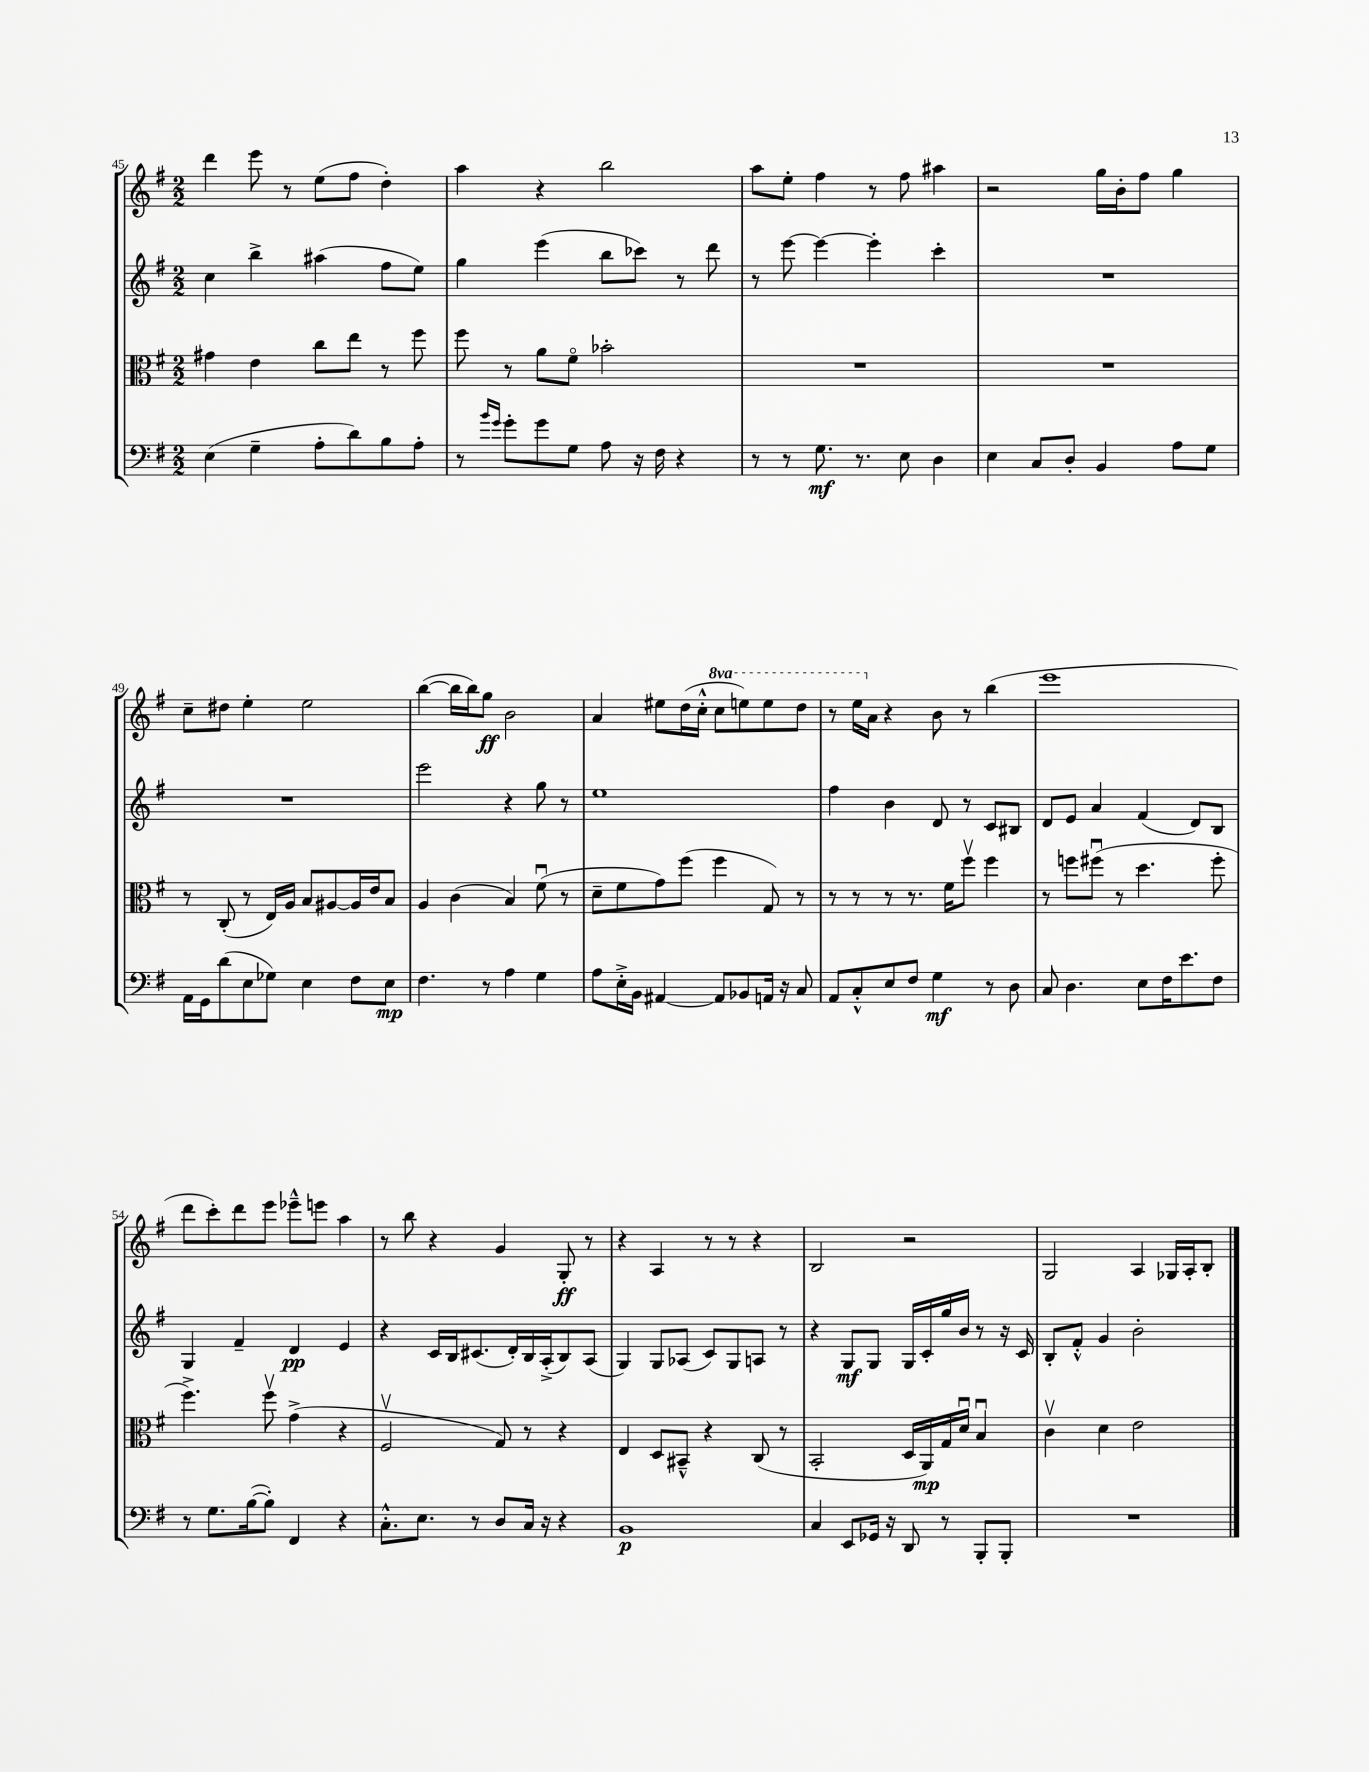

**kern	**dynam	**kern	**dynam	**kern	**dynam	**kern	**dynam
*part4	*part4	*part3	*part3	*part2	*part2	*part1	*part1
*staff4	*staff4	*staff3	*staff3	*staff2	*staff2	*staff1	*staff1
*clefF4	*	*clefC3	*	*clefG2	*	*clefG2	*
*k[f#]	*	*k[f#]	*	*k[f#]	*	*k[f#]	*
*M2/2	*	*M2/2	*	*M2/2	*	*M2/2	*
=45	=45	=45	=45	=45	=45	=45	=45
(4E\	.	4g#X\	.	4cc\	.	4ddd\	.
4G~\	.	4e\	.	4bb^\	.	8eee\	.
.	.	.	.	.	.	8r	.
8A'\L	.	8cc\L	.	(4aa#X\	.	(8ee\L	.
8d\)	.	8ee\J	.	.	.	8ff#\J	.
8B\	.	8r	.	8ff#\L	.	4dd'\)	.
8A'\J	.	8ff#\	.	8ee\J)	.	.	.
=46	=46	=46	=46	=46	=46	=46	=46
8r	.	8ff#\	.	4gg\	.	4aa\	.
16qqb/LL	.	.	.	.	.	.	.
16qqg/JJ	.	.	.	.	.	.	.
8g'\L	.	8r	.	.	.	.	.
8g\	.	8a\L	.	(4eee\	.	4r	.
8G\J	.	8f#\J	.	.	.	.	.
8A\	.	2b-X'\	.	8bb\L	.	2bb\	.
16r	.	.	.	8ccc-X\J)	.	.	.
16F#\	.	.	.	.	.	.	.
4r	.	.	.	8r	.	.	.
.	.	.	.	8ddd\	.	.	.
=47	=47	=47	=47	=47	=47	=47	=47
8r	.	1r	.	8r	.	8aa\L	.
8r	.	.	.	[8eee\	.	8ee'\J	.
8.G\	mf	.	.	4eee\_	.	4ff#\	.
8.r	.	.	.	.	.	.	.
.	.	.	.	4eee'\]	.	8r	.
8E\	.	.	.	.	.	8ff#\	.
4D\	.	.	.	4ccc'\	.	4aa#X\	.
=48	=48	=48	=48	=48	=48	=48	=48
4E\	.	1r	.	1r	.	2r	.
8C/L	.	.	.	.	.	.	.
8D'/J	.	.	.	.	.	.	.
4BB/	.	.	.	.	.	16gg\LL	.
.	.	.	.	.	.	16b'\J	.
.	.	.	.	.	.	8ff#\J	.
8A\L	.	.	.	.	.	4gg\	.
8G\J	.	.	.	.	.	.	.
!!LO:LB:g=z
=49	=49	=49	=49	=49	=49	=49	=49
16AA\LL	.	8r	.	1r	.	8cc~\L	.
16GG\J	.	.	.	.	.	.	.
(8d\	.	(8C'/	.	.	.	8dd#X\J	.
8E\	.	8r	.	.	.	4ee'\	.
8G-X\J)	.	16E/LL)	.	.	.	.	.
.	.	16A/JJ	.	.	.	.	.
4E\	.	8B/L	.	.	.	2ee\	.
.	.	[8A#X/	.	.	.	.	.
8F#\L	.	16A#/L]	.	.	.	.	.
.	.	16e/J	.	.	.	.	.
8E\J	mp	8B/J	.	.	.	.	.
=50	=50	=50	=50	=50	=50	=50	=50
4.F#\	.	4A/	.	2eee\	.	([4bb\	.
.	.	(4c\	.	.	.	16bb\LL]	.
.	.	.	.	.	.	16bb\J)	.
8r	.	.	.	.	.	8gg\J	ff
4A\	.	4B/)	.	4r	.	2b\	.
4G\	.	(8f#u\	.	8gg\	.	.	.
.	.	8r	.	8r	.	.	.
=51	=51	=51	=51	=51	=51	=51	=51
8A\L	.	8d~\L	.	1ee	.	4a/	.
16E'^\L	.	8f#\	.	.	.	.	.
16BB\JJ	.	.	.	.	.	.	.
[4AA#X/	.	8g\)	.	.	.	8ee#X\L	.
.	.	(8ff#\J	.	.	.	(16dd\L	.
.	.	.	.	.	.	16cc'^^\JJ	.
*	*	*	*	*	*	*8va	*
8AA#/L]	.	4ff#\	.	.	.	8ccc\L	.
8BB-X/	.	.	.	.	.	8eeen\)	.
16AAn/Jk	.	8G/)	.	.	.	8eee\	.
16r	.	.	.	.	.	.	.
8C/	.	8r	.	.	.	8ddd\J	.
=52	=52	=52	=52	=52	=52	=52	=52
8AA/L	.	8r	.	4ff#\	.	8r	.
8C'^^/	.	8r	.	.	.	16eee\LL	.
*	*	*	*	*	*	*X8va	*
.	.	.	.	.	.	16a\JJ	.
8E/	.	8r	.	4b\	.	4r	.
8F#/J	.	8.r	.	.	.	.	.
4G\	mf	.	.	8d/	.	8b\	.
.	.	16f#\KL	.	.	.	.	.
.	.	8ff#v\J	.	8r	.	8r	.
8r	.	4ff#\	.	8c/L	.	(4bb\	.
8D\	.	.	.	8B#X/J	.	.	.
=53	=53	=53	=53	=53	=53	=53	=53
8C/	.	8r	.	8d/L	.	1eee	.
4.D\	.	8ffn\L	.	8e/J	.	.	.
.	.	(8ff#Xu\J	.	4a/	.	.	.
.	.	8r	.	.	.	.	.
8E\L	.	4.dd\	.	(4f#/	.	.	.
16F#\K	.	.	.	.	.	.	.
8.e\	.	.	.	.	.	.	.
.	.	.	.	8d/L)	.	.	.
8F#\J	.	8ff#'\	.	8B/J	.	.	.
!!LO:LB:g=z
=54	=54	=54	=54	=54	=54	=54	=54
8r	.	4.ff#^\)	.	4G/	.	8ddd\L	.
8.G\L	.	.	.	.	.	8ccc'\)	.
.	.	.	.	4f#~/	.	8ddd\	.
([16B\k	.	.	.	.	.	.	.
8B'\J])	.	8ff#v\	.	.	.	8eee\J	.
4FF#/	.	(4g^\	.	4d/	pp	8eee-X~^^\L	.
.	.	.	.	.	.	8eeen\J	.
4r	.	4r	.	4e/	.	4aa\	.
=55	=55	=55	=55	=55	=55	=55	=55
8.C'^^\L	.	2F#v/	.	4r	.	8r	.
.	.	.	.	.	.	8bb\	.
8.E\J	.	.	.	.	.	.	.
.	.	.	.	16c/LL	.	4r	.
.	.	.	.	16B/J	.	.	.
8r	.	.	.	(8.c#X/	.	.	.
8D/L	.	8G/)	.	.	.	4g/	.
.	.	.	.	16d'/L)	.	.	.
16C/Jk	.	8r	.	16B/	.	.	.
16r	.	.	.	(16A'^/J	.	.	.
4r	.	4r	.	8B/)	.	8G'/	ff
.	.	.	.	(8A/J	.	8r	.
=56	=56	=56	=56	=56	=56	=56	=56
1BB	p	4E/	.	4G/)	.	4r	.
.	.	8D/L	.	8G/L	.	4A/	.
.	.	8BB#X~^^/J	.	(8A-X/J	.	.	.
.	.	4r	.	8c/L)	.	8r	.
.	.	.	.	8G/	.	8r	.
.	.	(8C/	.	8An/J	.	4r	.
.	.	8r	.	8r	.	.	.
=57	=57	=57	=57	=57	=57	=57	=57
4C/	.	2BB'/	.	4r	.	2B/	.
8EE/L	.	.	.	8G/L	mf	.	.
16GG-X/Jk	.	.	.	8G/J	.	.	.
16r	.	.	.	.	.	.	.
8DD/	.	16D/LL	.	16G/LL	.	2r	.
.	.	16AA/)	mp	16c'/	.	.	.
8r	.	16G/	.	16gg/	.	.	.
.	.	16du/JJ	.	16b/JJ	.	.	.
8BBB'/L	.	4Bu/	.	8r	.	.	.
8BBB'/J	.	.	.	16r	.	.	.
.	.	.	.	16c/	.	.	.
=58	=58	=58	=58	=58	=58	=58	=58
1r	.	4cv\	.	8B'/L	.	2G/	.
.	.	.	.	8f#'^^/J	.	.	.
.	.	4d\	.	4g/	.	.	.
.	.	2e\	.	2b'\	.	4A/	.
.	.	.	.	.	.	16G-X/LL	.
.	.	.	.	.	.	16A'/J	.
.	.	.	.	.	.	8B'/J	.
==	==	==	==	==	==	==	==
*-	*-	*-	*-	*-	*-	*-	*-
